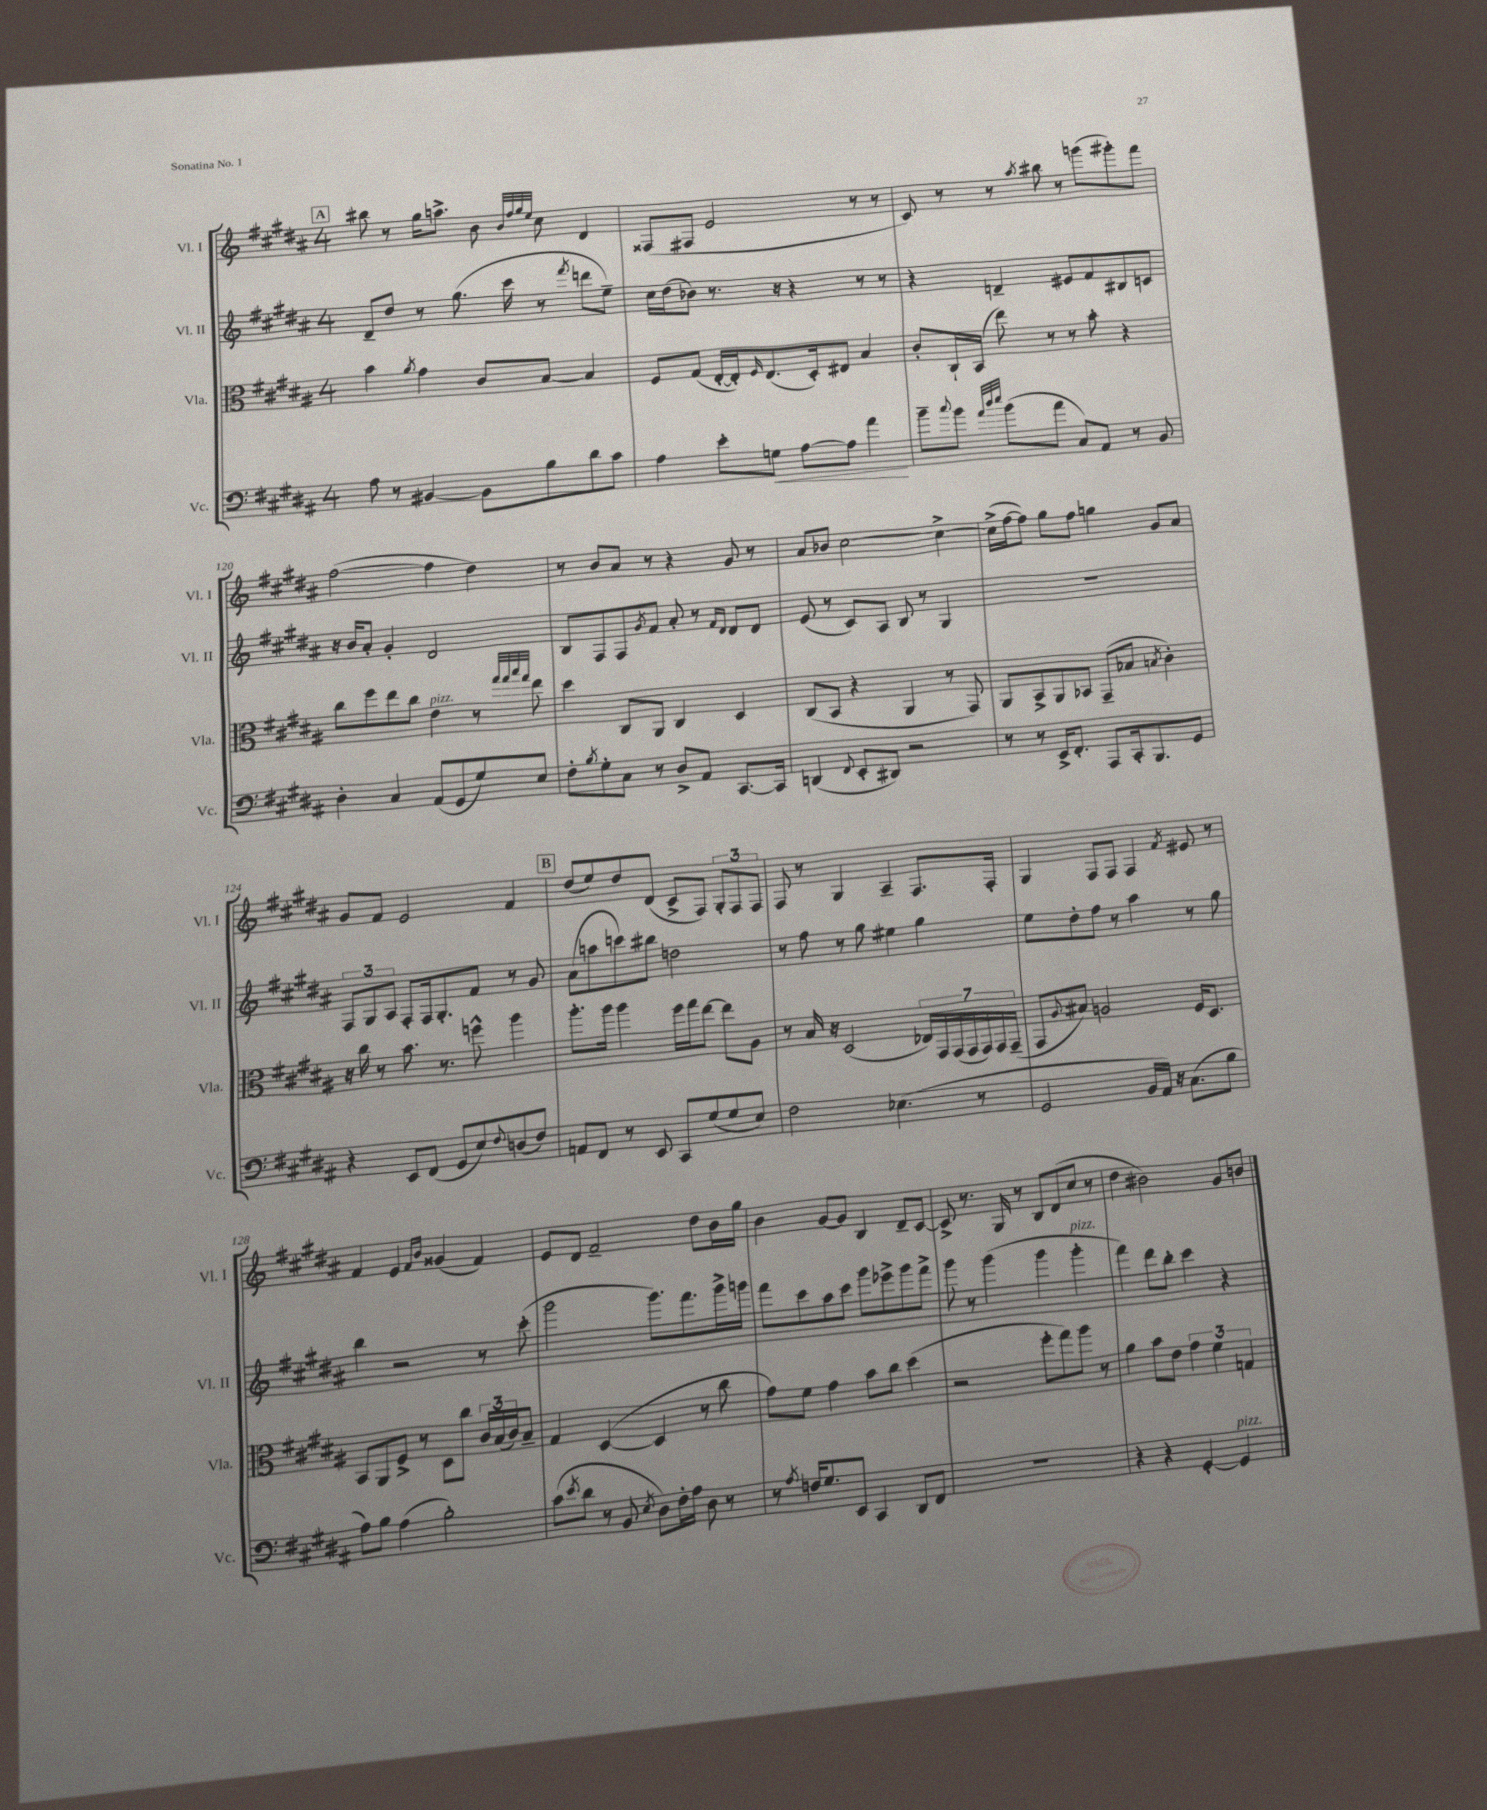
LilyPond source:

<<
\new StaffGroup <<
\new Staff = "s0" \with { instrumentName = "Vl. I" shortInstrumentName = "Vl. I" } {
    \clef treble \key b \major \once \override Staff.TimeSignature.style = #'single-digit \time 4/4
    \mark \markup { \box "A" } bis''8 r8 gis''16 a''8.-> b'8 \grace { b'32 fis''32 gis''32 e''32 } cis''8 dis'4 |
    fisis8( fis8 e'2 r8 r8 |
    cis'8) r8 r8 \acciaccatura { ais''8 } bis''8 r8 g'''8( gis'''8-.) fis'''8 |
    fis''2~( fis''4 dis''4) |
    r8 b'8 ais'8 r8 r4 gis'8 r8 |
    ais'8 bes'8 cis''2~ cis''4~-> |
    cis''16->( fis''16~ fis''8) gis''8 fis''8 g''4 gis'8 ais'8 |
    gis'8 fis'8 e'2 fis'4 |
    \mark \markup { \box "B" } dis''8( e''8) dis''8 dis'8( cis'8-> fis8) \tuplet 3/2 { gis8-. fis8 fis8 } |
    fis8 r8 gis4 ais4-- fis8. fis16-. |
    gis4 fis8 fis8 fis4 \acciaccatura { fis'8 } eis'8 r8 |
    fis'4 e'4 \grace { fis'16 b'16 } gisis'4( fis'4) |
    e'8 dis'8 fis'2-- dis''8 b'16 gis''16 |
    b'4 gis'8~ gis'8 b4 dis'8-- cis'8~ |
    cis'8-> r8. gis16 r8 b8 dis'8( cis''8 r8 |
    dis''4 bis'2) gis'8 b'8 \bar "|." |
}
\new Staff = "s1" \with { instrumentName = "Vl. II" shortInstrumentName = "Vl. II" } {
    \clef treble \key b \major \once \override Staff.TimeSignature.style = #'single-digit \time 4/4
    \mark \markup { \box "A" } dis'8-- dis''8 r8 gis''8.( cis'''16 r8 \acciaccatura { fis'''8 } d'''8 e''8--) |
    cis''16 dis''16( bes'8) r8. r16 r4 r8 r8 |
    r4 d'4-- eis'8 fis'8 bis8 c'8 |
    r16 b'16 ais'8-. gis'4-. dis'2 |
    b8 fis8 fis8 \acciaccatura { gis'8 } fis'8 ais'8-. r8 \grace { fis'16 dis'16 } dis'8 dis'8 |
    e'8( r8 cis'8) ais8 b8 r8 gis4 |
    R1 |
    \tuplet 3/2 { fis8 gis8 ais8 } fis8-. fis16 gis8.-. fis'8 r8 gis'8 |
    \mark \markup { \box "B" } ais'8( a''8 c'''8) bis''8 d''2 |
    r8 fis''8 r8 gis''8 eis''4 gis''4 |
    e''8 dis''8-. fis''8 r8 ais''4 r8 gis''8 |
    b''4 r2 r8 cis'''8-.( |
    gis'''2 gis'''8.) fis'''8. gis'''16-> g'''16 |
    fis'''8 cis'''8 ais''8 cis'''8 gis'''8 ees'''8-> gis'''8 fis'''8-> |
    gis'''8 r8 gis'''4( gis'''4 gis'''4-.^\markup { \italic "pizz." } |
    fis'''4) dis'''8 b''8-. cis'''4 r4 \bar "|." |
}
\new Staff = "s2" \with { instrumentName = "Vla." shortInstrumentName = "Vla." } {
    \clef alto \key b \major \once \override Staff.TimeSignature.style = #'single-digit \time 4/4
    \mark \markup { \box "A" } b'4 \acciaccatura { ais'8 } gis'4 cis'8 b8~ b4 |
    fis8 gis8( e16~-. e16-.) \grace { fis16 } e8.( dis16-.) eis8 b4 |
    cis'8-. cis16-! b,16( e''8) r8 r8 b'8-. r4 |
    cis''8 fis''8 e''8 cis''8 e'4^\markup { \italic "pizz." } r8 \grace { gis''32 gis''32 b''32 gis''32 } e''8 |
    dis''4 cis8 ais,8 cis4 dis4 |
    cis8( b,8 r4 ais,4 r8 gis,8) |
    ais,8 b,8-> ais,8 bes,8 gis,8--( bes8 \acciaccatura { b8 } cis'4-.) |
    r16 cis''16 r8 b'8. r8. f''8-^ ais''4 |
    \mark \markup { \box "B" } ais''8.-. ais''16 ais''4 fis''16 gis''16 e''8~ e''8 ais8 |
    r8 b16 r16 dis2( \tuplet 7/4 { ees16) gis,16 gis,16( gis,16 gis,16) gis,16 gis,16--( } |
    gis,8 \appoggiatura { ais8 } bis8) a2 fis16 dis8. |
    b,8 ais,8 fis8-> r8 dis8 cis''8 \tuplet 3/2 { cis'16 b16( cis'16) } b8-- |
    gis4 dis4~( dis4 r8 cis''8 |
    gis'8) fis'8 gis'4 b'8 cis''8 dis''4( |
    r2 fis''8-. gis''8) ais''8 r8 |
    ais'4 b'8 e'8 \tuplet 3/2 { gis'4 fis'4 g4 } \bar "|." |
}
\new Staff = "s3" \with { instrumentName = "Vc." shortInstrumentName = "Vc." } {
    \clef bass \key b \major \once \override Staff.TimeSignature.style = #'single-digit \time 4/4
    \mark \markup { \box "A" } ais8 r8 bis,4~ bis,8 b8 dis'8 cis'8 |
    ais4 e'8-. g8\< ais8~ ais8 ais'4\! |
    b'8-- \appoggiatura { cis''8 } b'8 \grace { ais'32 dis''32 e''32 } b'8( ais'8 cis8) ais,8 r8 b,8 |
    dis4-. cis4 ais,8( gis,8 gis8) e8 |
    fis8-. \acciaccatura { b8 } gis8-. cis8 r8 dis8-> ais,8 cis,8.~ cis,16 |
    d,4( \appoggiatura { fis,8 } e,8-. dis,8) r2 |
    r8 r8 e,16-> fis,8.-. ais,,8 cis,16-. b,,8. gis,8 |
    r4 e,8 fis,8( gis,8 e8) \appoggiatura { fis8 } d8( fis8) |
    \mark \markup { \box "B" } a,8 fis,8 r8 e,8 cis,8 gis8( gis8 e8) |
    fis2 ees4.( r8 |
    gis,2 b,16 ais,16) r16 cis8.( b8 |
    ais8) b8 ais4( b2-.) |
    cis'8( \acciaccatura { e'8 } dis'8 r8 b,8 \acciaccatura { e8 } dis8) fis16-. ais16 dis8 r8 |
    r8 \acciaccatura { ais8 } f16 gis8. e,8 cis,4 dis,8 fis,8 |
    R1 |
    r4 r4 gis,4~-. gis,4^\markup { \italic "pizz." } \bar "|." |
}
>>
>>
\layout { \context { \Score currentBarNumber = #117 } }
